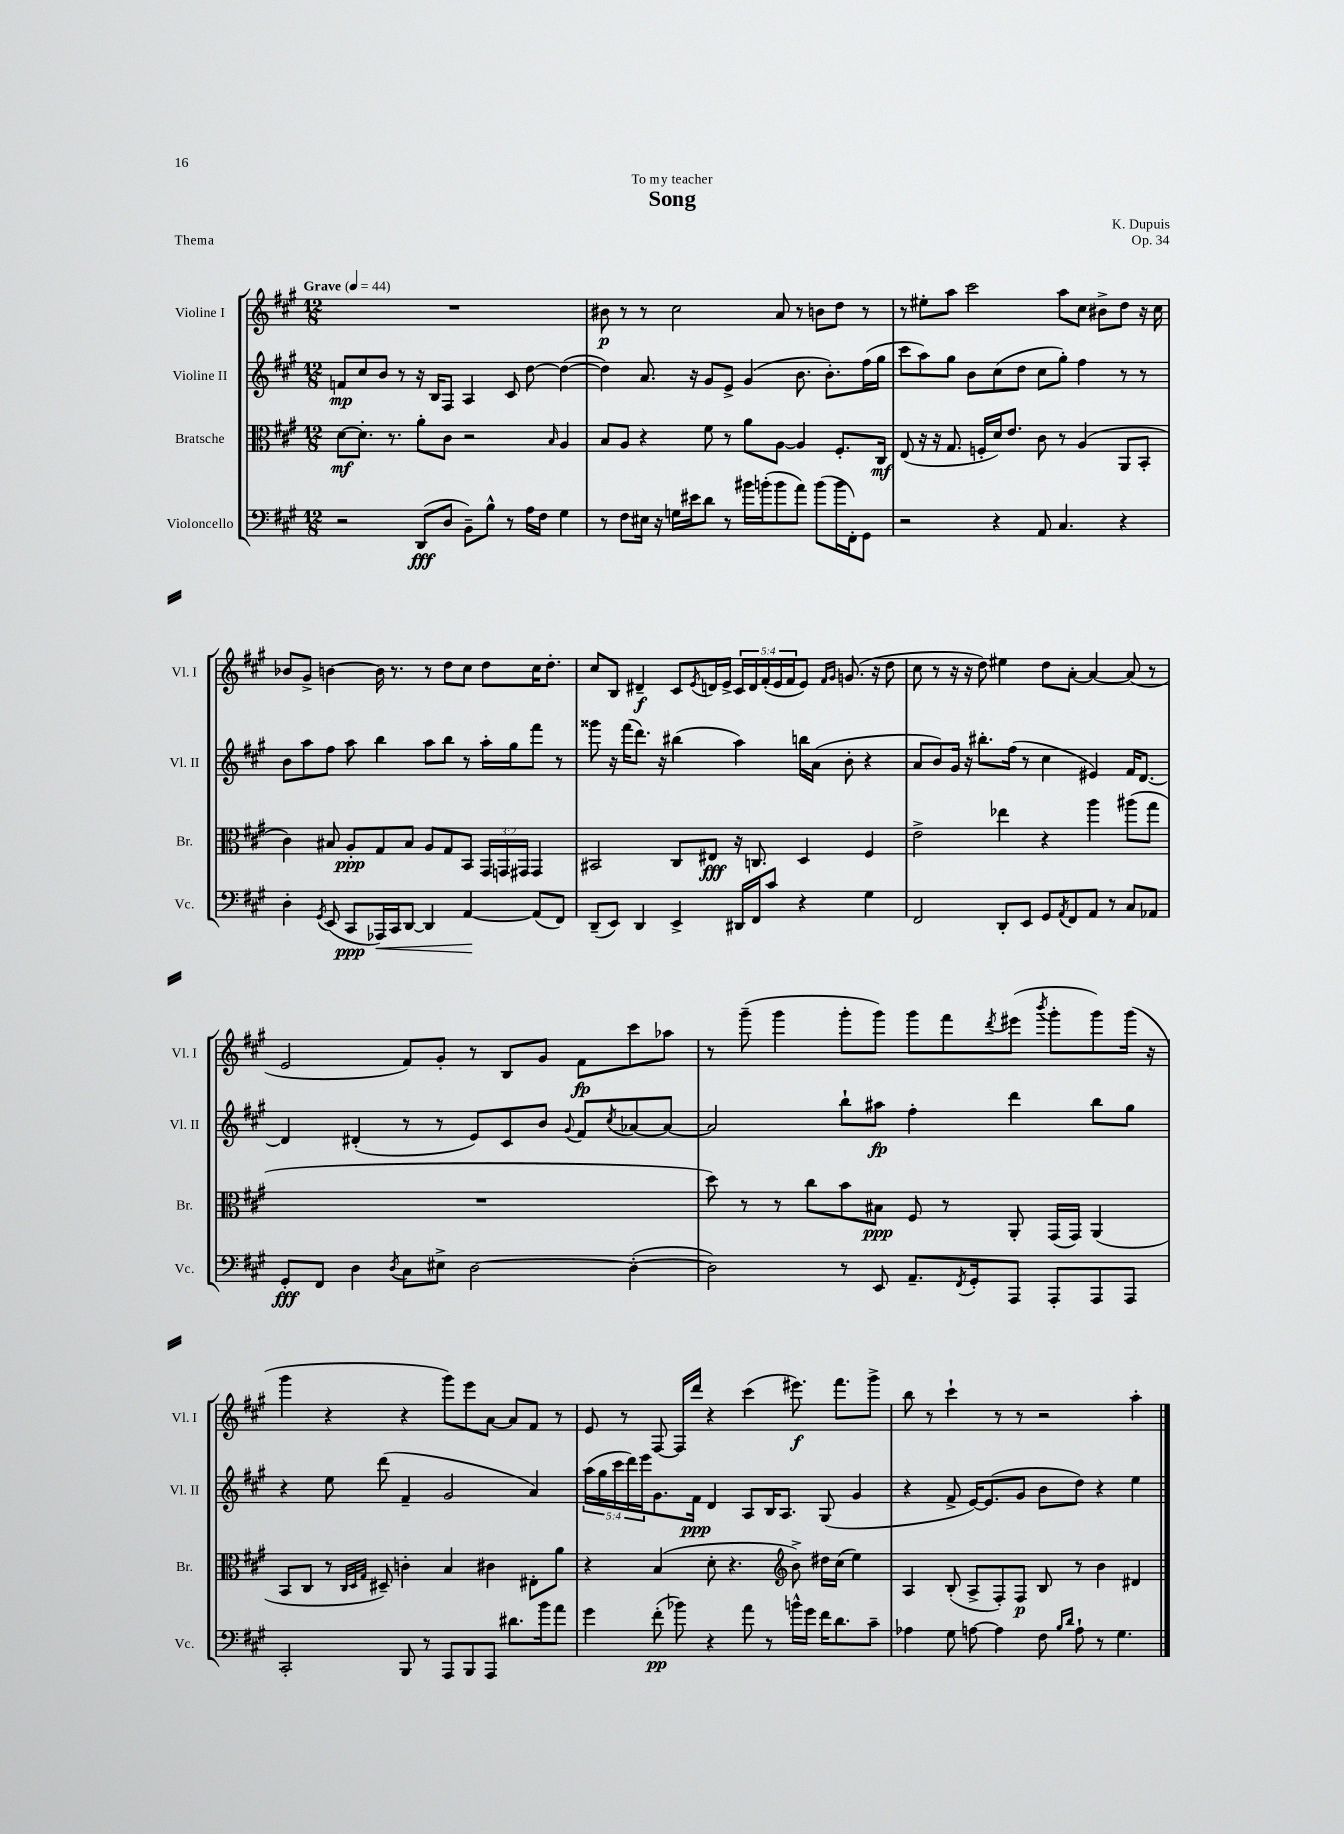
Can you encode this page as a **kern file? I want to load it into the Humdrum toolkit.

**kern	**kern	**kern	**kern
*staff4	*staff3	*staff2	*staff1
*clefF4	*clefC3	*clefG2	*clefG2
*k[f#c#g#]	*k[f#c#g#]	*k[f#c#g#]	*k[f#c#g#]
*M12/8	*M12/8	*M12/8	*M12/8
*MM44	*MM44	*MM44	*MM44
2r	[8d	8f	1.r
.	8.d']	8cc#	.
.	.	8b	.
.	8.r	.	.
.	.	8r	.
(8DD	8a'	16r	.
.	.	16B	.
8D	8c#	8F#	.
8BB~)	2r	4A	.
8B^^	.	.	.
8r	.	8c#	.
16A	.	[8dd	.
16F#	.	.	.
.	16qqB	.	.
4G#	4A	(4dd_	.
=	=	=	=
8r	8B	4dd])	8b#
8F#	8A	.	8r
16E#	4r	8.a	8r
16r	.	.	.
16G	.	.	2cc#
16e#	.	16r	.
8d	8f#	8g#	.
8r	8r	8e^	.
16b#	8a	(4g#	.
(16b'	.	.	.
8b	[8A	.	8a
8a)	4A]	8.b	8r
(8b	.	.	8b
.	.	8.b')	.
16b	8.F#'	.	8dd
16FF#')	.	.	.
8GG#	.	(16ff#	8r
.	16C#	16gg#	.
=	=	=	=
2r	(8E	8ccc#	8r
.	16r	8aa)	8ee#'
.	16r	.	.
.	8.G#	8gg#	8aa
.	.	8b	2ccc#
.	16F'	.	.
4r	16d)	(8cc#	.
.	8.e	.	.
.	.	8dd	.
8AA	8c#	8cc#	.
4.C#	8r	8gg#')	8aa
.	(4A	4ff#	8cc#
.	.	.	8b#^
4r	8AA	8r	8dd
.	8BB'	8r	16r
.	.	.	16cc#
=	=	=	=
4D'	4c#)	8b	8b-
.	.	8aa	8g#^
8qGG#	.	.	.
(8EE	8B#	8ff#	[4b
8CC#	8A'	8aa	.
16AAA-)	8G#	4bb	16b]
16CC#	.	.	8.r
[8DD	8B#	.	.
4DD]	8A	8aa	8r
.	8G#	8bb	8dd
[4AA	8BB	8r	8cc#
.	24GG#	16aa'	8dd
.	24GG	.	.
.	.	16gg#	.
.	24GG#	.	.
(8AA]	4GG#	8fff#	16cc#
.	.	.	8.dd'
8FF#)	.	8r	.
=	=	=	=
(8DD~	2BB#	8ggg##	8cc#
8EE)	.	16r	8B
.	.	(16fff#	.
4DD	.	8.ddd)	4d#~
.	.	16r	.
4EE^	8C#	(4bb#	8c#
.	.	.	8qe
.	8E#	.	16d
.	.	.	16e^
16DD#	16r	4aa)	20c#
.	.	.	20d
16FF#	8.C	.	.
.	.	.	(20f#'
8c#	.	.	.
.	.	.	20e
.	.	.	20f#
4r	4D	16bb	8e)
.	.	(16a	.
.	.	.	16qqf#
.	.	.	16qqg#
.	.	8b'	(8.g
4G#	4F#	4r	.
.	.	.	16r
.	.	.	8dd
=	=	=	=
2FF#	2e^	8a	8cc#
.	.	8b)	8r
.	.	16g#	16r
.	.	16r	16r
.	.	8.bb#'	8dd)
8DD'	4ee-	.	4ee#
.	.	(16ff#	.
8EE	.	8r	.
8GG#	4r	4cc#	8dd
8qAA	.	.	.
8FF#	.	.	[8a'
8AA	4aa	4e#)	4a_
8r	.	.	.
8C#	(8aa#	16f#	(8a]
.	.	[8.d	.
8AA-	8gg#	.	8r
=	=	=	=
8GG#'	1.r	4d]	2e
8FF#	.	.	.
4D	.	(4d#'	.
8qD	.	.	.
8C#	.	8r	8f#)
8E#^	.	8r	8g#'
[2D	.	8e)	8r
.	.	8c#	8B
.	.	8b	8g#
.	.	8qqg#	.
.	.	8f#	8f#
.	.	8qcc#	.
(4D'_	.	[8a-	8ccc#
.	.	8a-_	8aa-
=	=	=	=
2D])	8dd)	2a-]	8r
.	8r	.	(8ggg#~
.	8r	.	4ggg#
.	8cc#	.	.
8r	8b	8bb`	8ggg#'
8EE	8B#	8aa#	8ggg#)
8.AA~	8F#	4ff#'	8ggg#
.	8r	.	8fff#
8qFF#	.	.	.
16GG#'	.	.	.
.	.	.	8qddd
8AAA	8AA'	4ddd	(8eee#
.	.	.	8qbbb
8AAA'	(16GG#	.	8ggg#'
.	16GG#)	.	.
8AAA	(4AA	8bb	8ggg#)
8AAA	.	8gg#	(16ggg#
.	.	.	16r
=	=	=	=
2CC#'	8BB	4r	4ggg#
.	8C#	.	.
.	8r	8ee	4r
.	32qqC#	.	.
.	32qqD	.	.
.	32qqG#	.	.
.	8D#~)	(8ddd	.
8BBB	4c'	4f#~	4r
8r	.	.	.
8AAA	4B	2g#	8ggg#)
8BBB	.	.	8eee
8AAA	4c#	.	[8a
8.d#	.	.	8a]
.	8E#'	4a)	8f#
16b	.	.	.
8a	8a	.	8r
=	=	=	=
4g#	4r	(20aa	8e
.	.	20gg#	.
.	.	20ccc#	.
.	.	.	8r
.	.	20ddd)	.
.	.	20eee	.
(8f#'	(4B	8.g#	[8F#
8b-)	.	.	16F#]
.	.	16f#	16ddd
4r	8d'	4d	4r
.	4.r	.	.
8a	.	8A	(4ccc#
8r	.	16B	.
.	.	8.A	.
*	*clefG2	*	*
16b^^	8b^)	.	8.eee#)
16g#	.	.	.
16f#	16dd#	(8G#	.
8.d	(16cc#	.	8.fff#
.	4ee)	4g#	.
8c#~	.	.	8ggg#^
=	=	=	=
4A-	4A	4r	8bb
.	.	.	8r
8G#	(8B'	8f#^	4ccc#`
[8A	8A^	[16e)	.
.	.	(8.e]	.
4A]	8F#')	.	8r
.	8F#	8g#	8r
8F#	8B	8b	2r
16qqB	.	.	.
16qqd	.	.	.
8A`	8r	8dd)	.
8r	4b	4r	.
4.G#	.	.	.
.	4d#	4ee	4aa'
==	==	==	==
*-	*-	*-	*-
